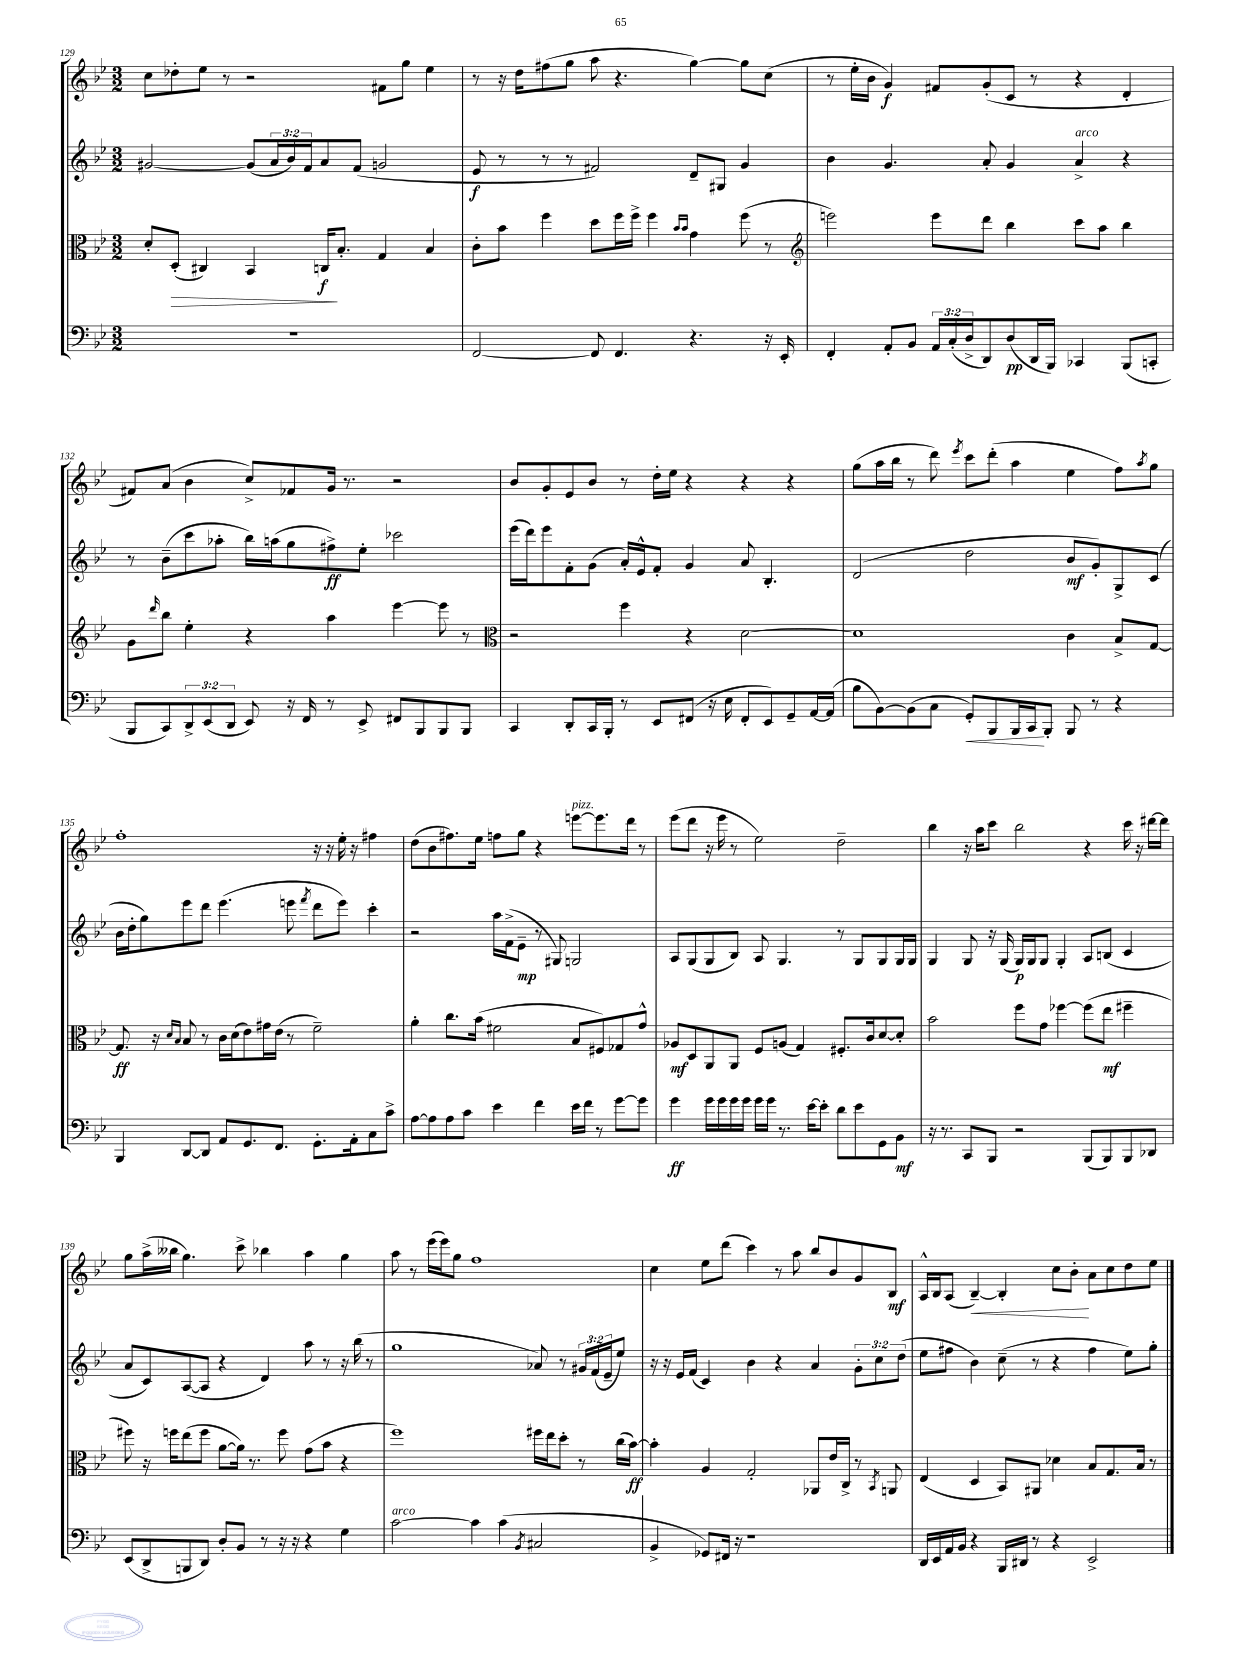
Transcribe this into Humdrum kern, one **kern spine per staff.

**kern	**dynam	**kern	**dynam	**kern	**dynam	**kern	**dynam
*part4	*part4	*part3	*part3	*part2	*part2	*part1	*part1
*staff4	*staff4	*staff3	*staff3	*staff2	*staff2	*staff1	*staff1
*clefF4	*	*clefC3	*	*clefG2	*	*clefG2	*
*k[b-e-]	*	*k[b-e-]	*	*k[b-e-]	*	*k[b-e-]	*
*M3/2	*	*M3/2	*	*M3/2	*	*M3/2	*
=129	=129	=129	=129	=129	=129	=129	=129
1.r	.	8d'/L	.	[2g#X/	.	8cc\L	.
!	!	!	!LO:HP:b	!	!	!	!
.	.	(8D'/J	>	.	.	8dd-X'\	.
.	.	4C#X/)	.	.	.	8ee-\J	.
.	.	.	.	.	.	8r	.
.	.	4BB-/	.	(8g#/L]	.	2r	.
.	.	.	.	24a/L	.	.	.
.	.	.	.	24b-/)	.	.	.
.	.	.	.	24f/J	.	.	.
.	.	16Cn/KL	f	8a/	.	.	.
.	.	8.B-'/J	]	.	.	.	.
.	.	.	.	(8f/J	.	.	.
.	.	4G/	.	2gn/	.	8f#X\L	.
.	.	.	.	.	.	8gg\J	.
.	.	4B-/	.	.	.	4ee-\	.
=130	=130	=130	=130	=130	=130	=130	=130
[2FF/	.	8c'\L	.	8e-/	f	8r	.
.	.	8b-\J	.	8r	.	16r	.
.	.	.	.	.	.	16dd\KL	.
.	.	4ff\	.	8r	.	(8ff#X\	.
.	.	.	.	8r	.	8gg\J	.
8FF/]	.	8dd\L	.	2f#X/)	.	8aa\	.
4.FF/	.	16ff\L	.	.	.	4.r	.
.	.	16ff^\JJ	.	.	.	.	.
.	.	4ff\	.	.	.	.	.
.	.	16qqb-/LL	.	.	.	.	.
.	.	16qqb-/JJ	.	.	.	.	.
4.r	.	4g\	.	8d~/L	.	[4gg\)	.
.	.	.	.	8G#X/J	.	.	.
.	.	(8ff\	.	4g/	.	8gg\L]	.
16r	.	8r	.	.	.	(8cc\J	.
16EE-'/	.	.	.	.	.	.	.
=131	=131	=131	=131	=131	=131	=131	=131
*	*	*clefG2	*	*	*	*	*
4FF'/	.	2eeen\)	.	4b-\	.	8r	.
.	.	.	.	.	.	16ee-'\LL	.
.	.	.	.	.	.	16b-\JJ	.
8AA'/L	.	.	.	4.g/	.	4g/)	f
8BB-/J	.	.	.	.	.	.	.
24AA/LL	.	8eee\L	.	.	.	8f#X/L	.
(24C'/	.	.	.	.	.	.	.
24D^/J	.	.	.	.	.	.	.
8DD/)	.	8ddd\J	.	8a'/	.	(8g'/	.
(8D/	pp	4bb-\	.	4g/	.	8c/J	.
16DD/L	.	.	.	.	.	8r	.
16BBB-/JJ)	.	.	.	.	.	.	.
!	!	!	!	!LO:TX:a:i:t=arco	!	!	!
4CC-X/	.	8ccc\L	.	4a^/	.	4r	.
.	.	8aa\J	.	.	.	.	.
(8BBB-/L	.	4bb-\	.	4r	.	4d'/	.
8CCn'/J	.	.	.	.	.	.	.
!!LO:LB:g=z
=132	=132	=132	=132	=132	=132	=132	=132
8BBB-/L	.	8g\L	.	8r	.	8f#X/L)	.
.	.	16qqddd/	.	.	.	.	.
8CC/)	.	8bb-\J	.	(8b-~\L	.	(8a/J	.
12DD^/	.	4ee-'\	.	8ccc\	.	4b-\	.
(12EE-/	.	.	.	.	.	.	.
.	.	.	.	8aa-X'\J	.	.	.
12DD/J	.	.	.	.	.	.	.
8EE-/)	.	4r	.	16bb-\LL)	.	8cc^/L)	.
.	.	.	.	(16aan\J	.	.	.
16r	.	.	.	8gg\	.	8f-X/	.
16FF/	.	.	.	.	.	.	.
8r	.	4aa\	.	8ff#X^\)	ff	16g/Jk	.
.	.	.	.	.	.	8.r	.
8EE-^/	.	.	.	8ee-'\J	.	.	.
8FF#X/L	.	[4eee-\	.	2ccc-X\	.	2r	.
8BBB-/	.	.	.	.	.	.	.
8BBB-/	.	8eee-\]	.	.	.	.	.
8BBB-/J	.	8r	.	.	.	.	.
=133	=133	=133	=133	=133	=133	=133	=133
*	*	*clefC3	*	*	*	*	*
4CC/	.	2r	.	(16eee-\LL	.	8b-/L	.
.	.	.	.	16ddd\J)	.	.	.
.	.	.	.	8eee-\	.	8g'/	.
8DD'/L	.	.	.	8f'\	.	8e-/	.
16CC/L	.	.	.	(8g\J	.	8b-/J	.
16BBB-'/JJ	.	.	.	.	.	.	.
8r	.	4ff\	.	16a'/LL)	.	8r	.
.	.	.	.	16e-^^/J	.	.	.
8EE-/L	.	.	.	8f'/J	.	16dd'\LL	.
.	.	.	.	.	.	16ee-\JJ	.
(8FF#X/J	.	4r	.	4g/	.	4r	.
16r	.	.	.	.	.	.	.
16E-\	.	.	.	.	.	.	.
8FF#'/L	.	[2d\	.	8a/	.	4r	.
8EE-/)	.	.	.	4.B-'/	.	.	.
8GG~/	.	.	.	.	.	4r	.
[16AA/L	.	.	.	.	.	.	.
(16AA/JJ]	.	.	.	.	.	.	.
=134	=134	=134	=134	=134	=134	=134	=134
8B-\L	.	1d]	.	(2d/	.	(8gg\L	.
[8BB-\)	.	.	.	.	.	16aa\L	.
.	.	.	.	.	.	16bb-\JJ	.
(8BB-\]	.	.	.	.	.	8r	.
8C\J	.	.	.	.	.	8ddd\)	.
.	.	.	.	.	.	8qeee-/	.
!	!LO:HP:b	!	!	!	!	!	!
8GG'/L)	<	.	.	2dd\	.	8ccc\L	.
8BBB-/	.	.	.	.	.	(8ddd'\J	.
16BBB-/L	.	.	.	.	.	4aa\	.
16CC/J	.	.	.	.	.	.	.
8BBB-'/J	[	.	.	.	.	.	.
8BBB-/	.	4c\	.	8b-/L	mf	4ee-\	.
8r	.	.	.	8g'/)	.	.	.
4r	.	8B-^/L	.	8G^/	.	8ff\L)	.
.	.	.	.	.	.	8qaa/	.
.	.	[8G/J	.	(8c/J	.	8gg\J	.
!!LO:LB:g=z
=135	=135	=135	=135	=135	=135	=135	=135
4BBB-/	.	8.G/]	ff	16b-\LL	.	1ff'	.
.	.	.	.	16dd'\J	.	.	.
.	.	.	.	8gg\)	.	.	.
.	.	16r	.	.	.	.	.
.	.	16qqd/LL	.	.	.	.	.
.	.	16qqB-/JJ	.	.	.	.	.
[8DD/L	.	8B-/	.	8eee-\	.	.	.
8DD/J]	.	8r	.	8ddd\J	.	.	.
8AA/L	.	16c\LL	.	(4.eee-\	.	.	.
.	.	(16d\J	.	.	.	.	.
8.GG/	.	8e-\)	.	.	.	.	.
.	.	16g#X\L	.	.	.	.	.
8.FF/J	.	(16e-\JJ	.	.	.	.	.
.	.	8r	.	8eeen\	.	.	.
.	.	.	.	8qfff/	.	.	.
8.GG'\L	.	2f~\)	.	8ddd\L	.	16r	.
.	.	.	.	.	.	16r	.
.	.	.	.	8eee\J)	.	16ee-'\	.
16AA'\k	.	.	.	.	.	16r	.
8C\	.	.	.	4ccc'\	.	4ff#X\	.
8c^\J	.	.	.	.	.	.	.
=136	=136	=136	=136	=136	=136	=136	=136
[8A\L	.	4a'\	.	2r	.	(8dd\L	.
8A\]	.	.	.	.	.	8b-\	.
8A\	.	8.cc\L	.	.	.	8.ff#X\)	.
8c\J	.	.	.	.	.	.	.
.	.	(16b-\Jk	.	.	.	16ee-\Jk	.
4e-\	.	2f#X\	.	16aa\LL	.	8ffn\L	.
.	.	.	.	(16f^\J	.	.	.
.	.	.	.	8e-~\J	mp	8gg\J	.
4f\	.	.	.	8r	.	4r	.
.	.	.	.	8G#X/)	.	.	.
!	!	!	!	!	!	!LO:TX:a:i:t=pizz.	!
16e-\LL	.	8B-/L	.	2Gn/	.	[8eeen\L	.
16f\JJ	.	.	.	.	.	.	.
8r	.	8F#X/)	.	.	.	8.eee\]	.
[8g\L	.	8G-X/	.	.	.	.	.
.	.	.	.	.	.	16ddd\Jk	.
8g\J]	.	8g^^/J	.	.	.	8r	.
=137	=137	=137	=137	=137	=137	=137	=137
4g\	ff	8A-X/L	mf	8A/L	.	(8eee-\L	.
.	.	8D/	.	(8G/	.	8ddd\J	.
16g\LL	.	8AA/	.	8G/	.	16r	.
16g\	.	.	.	.	.	16eee-\	.
16g\	.	8AA/J	.	8B-/J)	.	8r	.
16g\JJ	.	.	.	.	.	.	.
16g\LL	.	8F/L	.	8A/	.	2ee-\)	.
16g\JJ	.	.	.	.	.	.	.
8.r	.	(8An/J	.	4.G/	.	.	.
.	.	4G/)	.	.	.	.	.
[16e-\KL	.	.	.	.	.	.	.
8e-'\J]	.	.	.	.	.	.	.
8d\L	.	8.F#X'/L	.	8r	.	2dd~\	.
8e-\	.	.	.	8G/L	.	.	.
.	.	16c/k	.	.	.	.	.
8GG\	.	[8d/	.	8G/	.	.	.
8BB-\J	mf	8d'/J]	.	16G/L	.	.	.
.	.	.	.	16G/JJ	.	.	.
=138	=138	=138	=138	=138	=138	=138	=138
16r	.	2b-\	.	4G/	.	4bb-\	.
8.r	.	.	.	.	.	.	.
8CC/L	.	.	.	8G/	.	16r	.
.	.	.	.	.	.	16aa\KL	.
8BBB-/J	.	.	.	16r	.	8ccc\J	.
.	.	.	.	(16G/	.	.	.
2r	.	8ff\L	.	16G/LL)	p	2bb-\	.
.	.	.	.	16G/J	.	.	.
.	.	8g\J	.	8G/J	.	.	.
.	.	[4ff-X\	.	4G'/	.	.	.
(8BBB-/L	.	(8ff-\L]	.	8A/L	.	4r	.
8BBB-/)	.	8ee-\J	mf	(8Bn/J	.	.	.
8BBB-/	.	4ff#X~\	.	4c/	.	16ccc\	.
.	.	.	.	.	.	16r	.
8DD-X/J	.	.	.	.	.	[16ddd#X\LL	.
.	.	.	.	.	.	16ddd#\JJ]	.
!!LO:LB:g=z
=139	=139	=139	=139	=139	=139	=139	=139
(8EE-/L	.	8ff#X\)	.	8a/L	.	8gg\L	.
8DD^/	.	16r	.	8c/)	.	(16aa^\L	.
.	.	16ffn\KL	.	.	.	16bb--X\JJ	.
8BBBn/	.	(8ee-\	.	([8A/	.	4.gg\)	.
8DD/J)	.	8ff\J	.	8A/J]	.	.	.
8D'/L	.	[8a\L	.	4r	.	.	.
8BB-/J	.	16a\Jk])	.	.	.	8ccc^\	.
.	.	8.r	.	.	.	.	.
8r	.	.	.	4d/)	.	4bb-X\	.
16r	.	8ff\	.	.	.	.	.
16r	.	.	.	.	.	.	.
4r	.	(8g\L	.	8aa\	.	4aa\	.
.	.	8b-\J	.	8r	.	.	.
4G\	.	4r	.	16r	.	4gg\	.
.	.	.	.	(16bb-\	.	.	.
.	.	.	.	8r	.	.	.
=140	=140	=140	=140	=140	=140	=140	=140
!LO:TX:a:i:t=arco	!	!	!	!	!	!	!
[2c\	.	1ff)	.	1gg	.	8aa\	.
.	.	.	.	.	.	8r	.
.	.	.	.	.	.	(16eee-\LL	.
.	.	.	.	.	.	16eee-\J)	.
.	.	.	.	.	.	8gg\J	.
4c\]	.	.	.	.	.	1ff	.
(4c\	.	.	.	.	.	.	.
8qBB-/	.	.	.	.	.	.	.
2C#X/	.	16ff#X\LL	.	8a-X/)	.	.	.
.	.	16ee-\J	.	.	.	.	.
.	.	8dd'\J	.	8r	.	.	.
.	.	8r	.	24g#X/LL	.	.	.
.	.	.	.	(24f/	.	.	.
.	.	.	.	24e-~/J	.	.	.
.	.	(16cc\LL	.	8ee-/J)	.	.	.
.	.	[16b-\JJ)	ff	.	.	.	.
=141	=141	=141	=141	=141	=141	=141	=141
4BB-^/	.	4b-'\]	.	16r	.	4cc\	.
.	.	.	.	16r	.	.	.
.	.	.	.	16e-/LL	.	.	.
.	.	.	.	(16f/JJ	.	.	.
8GG-X/L)	.	4A/	.	4c/)	.	8ee-\L	.
16FF#X/Jk	.	.	.	.	.	(8ddd\J	.
16r	.	.	.	.	.	.	.
1r	.	2G'/	.	4b-\	.	4ccc\)	.
.	.	.	.	4r	.	8r	.
.	.	.	.	.	.	8aa\	.
.	.	8AA-X/L	.	4a/	.	8bb-/L	.
.	.	16e-/L	.	.	.	8b-/	.
.	.	16C^/JJ	.	.	.	.	.
.	.	8r	.	12g'\L	.	8g/	.
.	.	.	.	12cc\	.	.	.
.	.	8qBB-/	.	.	.	.	.
.	.	8AAn/	.	.	.	8B-/J	mf
.	.	.	.	(12dd\J	.	.	.
=142	=142	=142	=142	=142	=142	=142	=142
16DD/LL	.	(4E-/	.	8ee-\L	.	16A^^/LL	.
16EE-/	.	.	.	.	.	16B-/J	.
16AA/	.	.	.	8ff#X\J	.	(8A/J	.
16BB-/JJ	.	.	.	.	.	.	.
!	!	!	!	!	!	!	!LO:HP:b
4r	.	4D/	.	4b-\)	.	[4B-~/)	<
16BBB-/LL	.	8BB-/L)	.	(8cc~\	.	4B-'/]	.
16DD#X/JJ	.	.	.	.	.	.	.
8r	.	8AA#X/J	.	8r	.	.	.
4r	.	4d-X\	.	4r	.	8cc\L	.
.	.	.	.	.	.	8b-'\J	.
2EE-^/	.	8B-/L	.	4ff#\	.	8a\L	[
.	.	8.G/	.	.	.	8cc\	.
.	.	.	.	8ee-\L)	.	8dd\	.
.	.	16B-/Jk	.	.	.	.	.
.	.	8r	.	8gg'\J	.	8ee-\J	.
==	==	==	==	==	==	==	==
*-	*-	*-	*-	*-	*-	*-	*-
